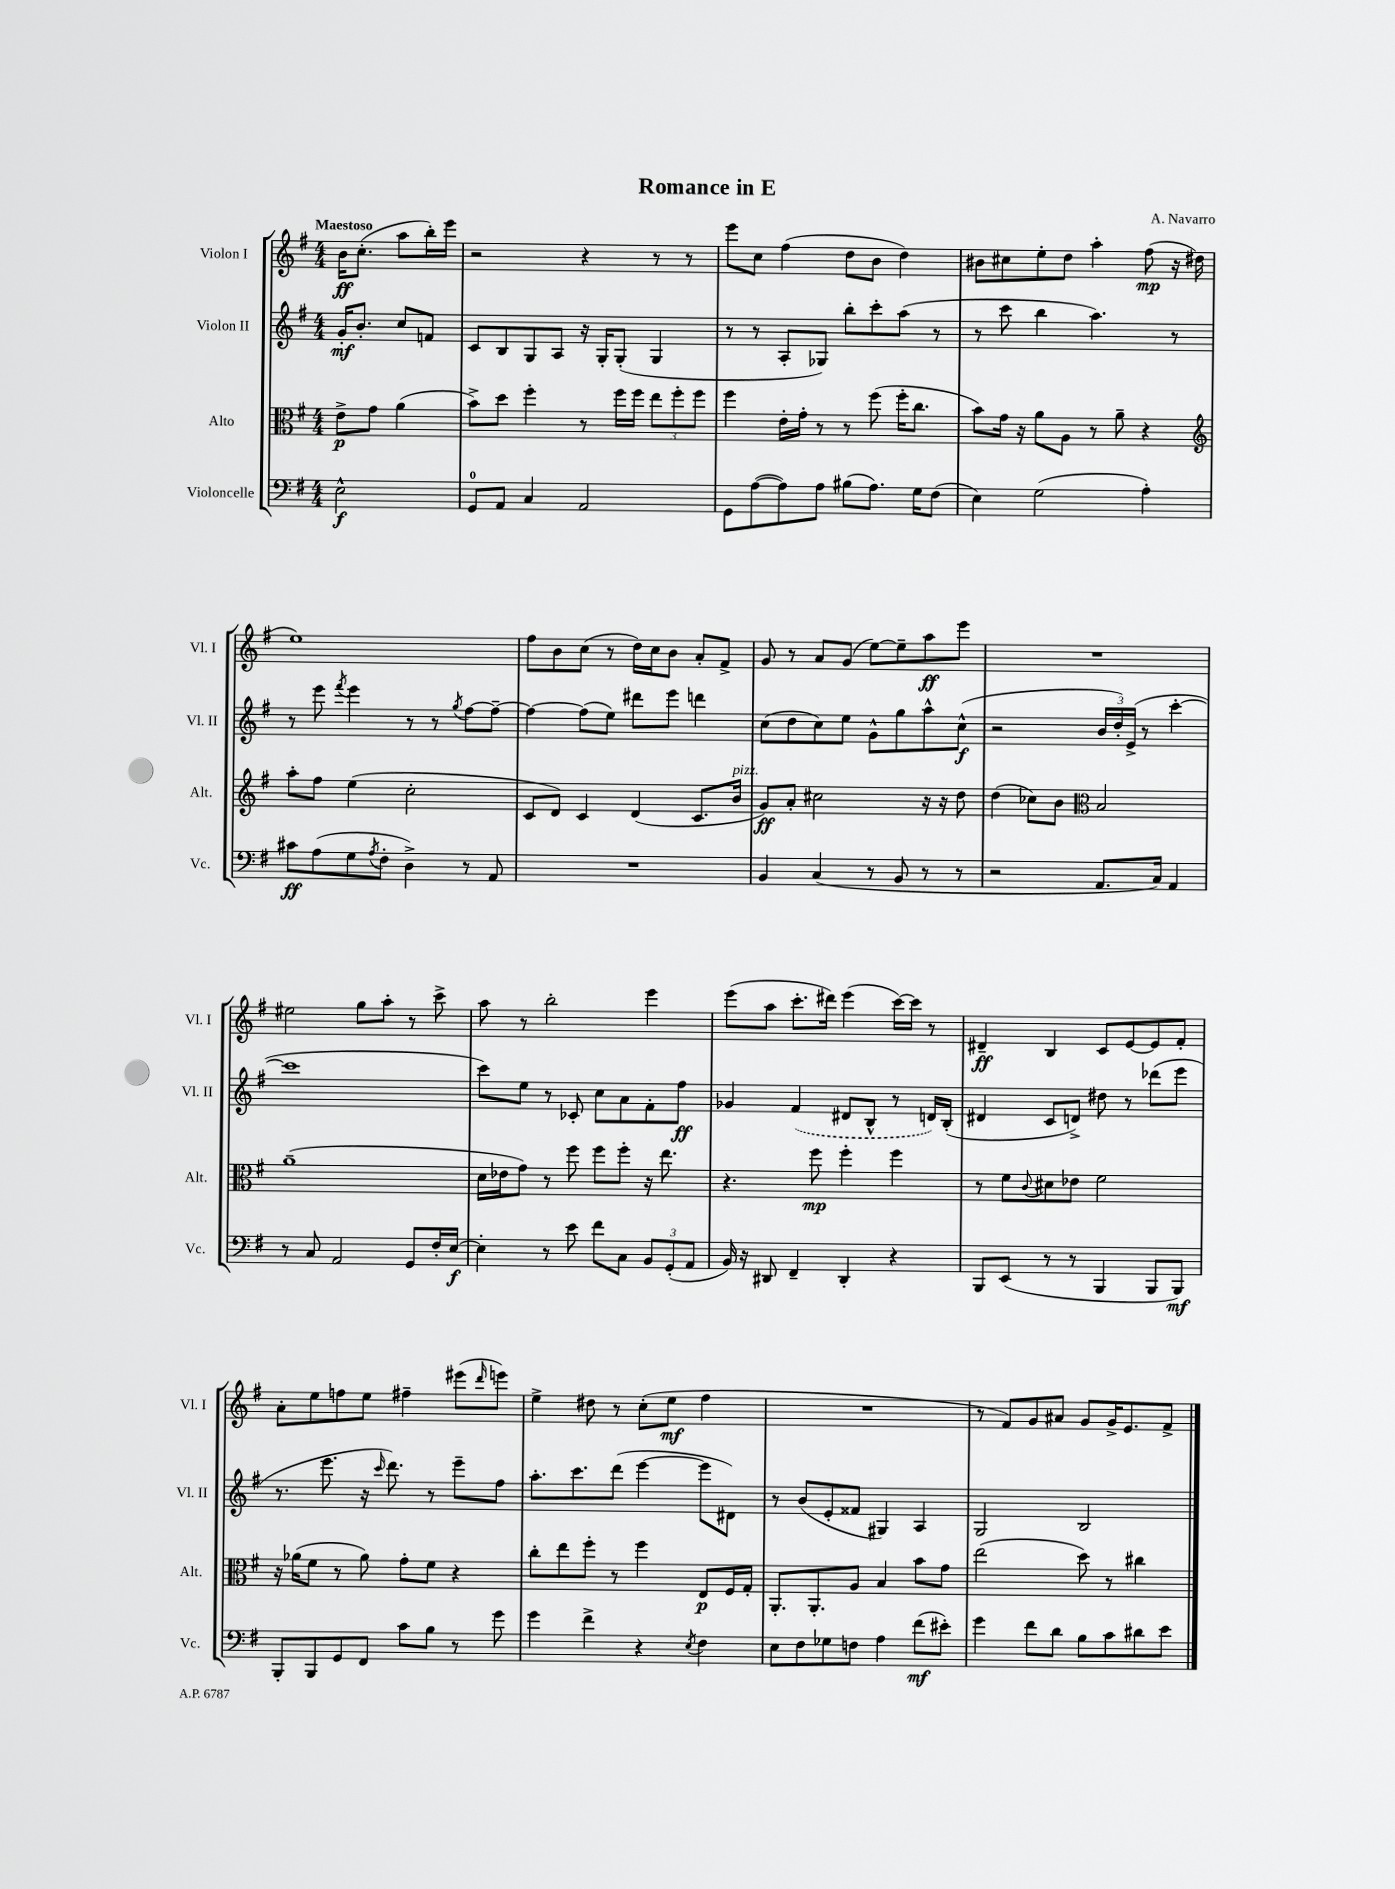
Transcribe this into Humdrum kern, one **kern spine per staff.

**kern	**kern	**kern	**kern
*staff4	*staff3	*staff2	*staff1
*clefF4	*clefC3	*clefG2	*clefG2
*k[f#]	*k[f#]	*k[f#]	*k[f#]
*M4/4	*M4/4	*M4/4	*M4/4
2E^^\	8e^\L	16g'/LK	16b\LK
.	.	8.b'/J	(8.cc'\J
.	8g\J	.	.
.	(4a\	8cc/L	8aa\L
.	.	8f/J	16bb'\L)
.	.	.	16eee\JJ
=	=	=	=
8GG/L	8b^\L)	8c/L	2r
8AA/J	8dd\J	8B/	.
4C/	4ff#'\	8G/	.
.	.	8A/J	.
2AA/	8r	16r	4r
.	.	16G'/LK	.
.	16ff#\LL	(8G'/J	.
.	16ff#\JJ	.	.
.	12ee\L	4G/	8r
.	12ff#'\	.	.
.	.	.	8r
.	12ff#\J	.	.
=	=	=	=
8GG\L	4ff#\	8r	8eee\L
([8A\	.	8r	8cc\J
8A\])	16e'\LL	8A'/L	(4ff#\
.	16g'\JJ	.	.
8A\J	8r	8G-/J)	.
(8B#\L	8r	8bb'\L	8dd\L
8.A\J)	(8ff#\	8ccc'\	8b\J
.	16ff#'\LK	(8aa\J	4dd\)
16G\LK	8.cc\J	.	.
(8F#\J	.	8r	.
=	=	=	=
4E\)	8b\L)	8r	8b#\L
.	16g\Jk	8ccc\	8cc#\
.	16r	.	.
(2G\	8a\L	4bb\	8ee'\
.	8A\J	.	8dd\J
.	8r	4.aa\)	4aa'\
.	8a~\	.	.
4A'\)	4r	.	(8ff#\
.	.	8r	16r
.	.	.	16dd#\
=	=	=	=
*	*clefG2	*	*
8c#\L	8aa'\L	8r	1ee)
(8A\	8ff#\J	8eee\	.
.	.	8qfff#/	.
8G\	(4ee\	4eee\	.
8qA/	.	.	.
8F#'\J	.	.	.
4D^\)	2cc'\	8r	.
.	.	8r	.
.	.	8qgg/	.
8r	.	[8ff#\L	.
8AA/	.	8ff#~\_J	.
=	=	=	=
1r	8c/L	4ff#\_	8ff#\L
.	8d/J)	.	8b\
.	4c/	(8ff#\]L	(8cc\J
.	.	8ee\J)	8r
.	(4d/	8ddd#\L	16dd\LL)
.	.	.	16cc\J
.	.	8eee\J	8b\J
.	8.c/L	4ddd\	8a'/L
.	.	.	8f#^/J
.	16b/Jk	.	.
=	=	=	=
4BB/	8g/L)	(8cc\L	8g/
.	8a'/J	8dd\	8r
(4C/	2cc#\	8cc\)	8a/L
.	.	8ee\J	(8g/J
8r	.	8g^^\L	[8ee\L)
8BB/	.	8gg\	8ee~\]
8r	16r	8aa^^\	8aa\
.	16r	.	.
8r	8dd\	(8cc^^\J	8eee\J
=	=	=	=
2r	(4dd\	2r	1r
.	8cc-\L)	.	.
.	8b\J	.	.
*	*clefC3	*	*
8.AA/L	2B/	24b/LL	.
.	.	24dd'/)	.
.	.	(24e^/JJ	.
.	.	8r	.
16C/Jk)	.	.	.
4AA/	.	[4ccc'\	.
=	=	=	=
8r	(1a~	1ccc]	2ee#\
8C/	.	.	.
2AA/	.	.	.
.	.	.	8gg\L
.	.	.	8aa'\J
8GG/L	.	.	8r
16F#'/L	.	.	8ccc^\
[16E/JJ	.	.	.
=	=	=	=
4E'\]	16d\LL	8ccc\L)	8aa\
.	16e-\J	.	.
.	8g\J)	8ee\J	8r
8r	8r	8r	2bb'\
8e\	8ff#\	8c-'/	.
8f#\L	8ff#\L	8cc\L	.
8C\J	8ff#'\J	8a\	.
12BB/L	16r	8f#'\	4eee\
.	8.ee\	.	.
(12GG'/	.	.	.
.	.	8ff#\J	.
12AA/J	.	.	.
=	=	=	=
16BB/)	4.r	4g-/	(8eee\L
16r	.	.	.
8DD#/	.	.	8aa\J
4FF#~/	.	(4f#/	8.ccc'\L
.	8ff#\	.	.
.	.	.	16ddd#\Jk)
4DD#'/	4ff#'\	8d#/L	(4eee\
.	.	8B^^/J	.
4r	4ff#\	8r	[16ccc\LL)
.	.	.	16ccc\]JJ
.	.	16d/LL)	8r
.	.	(16B'/JJ	.
=	=	=	=
8BBB/L	8r	4d#/	4d#~/
(8EE/J	8f#\L	.	.
.	8qqc/	.	.
8r	8d#\	8c/L	4B/
8r	8e-\J	8d^/J)	.
4BBB/	2f#\	8dd#\	8c/L
.	.	8r	[8e/
8BBB/L	.	(8ddd-\L	8e/]
8BBB/J)	.	8eee\J	8f#'/J
=	=	=	=
8BBB'/L	16r	8.r	8a'\L
.	(16a-\LK	.	.
8BBB/	8f#\J	.	8ee\
.	.	8.eee\	.
8GG/	8r	.	8ff\
8FF#/J	8a-\)	16r	8ee\J
.	.	16qqccc/	.
.	.	8.ddd\)	.
8c\L	8g'\L	.	4ff#~\
8B\J	8f#\J	8r	.
8r	4r	8eee~\L	(8eee#\L
.	.	.	16qqddd/
8g\	.	8ff#\J	8eee\J)
=	=	=	=
4g\	8cc'\L	8.aa'\L	4ee^\
.	8ee\	.	.
.	.	8.ccc\	.
4f#^\	8ff#'\J	.	8dd#\
.	8r	(8ddd\J	8r
4r	4ff#\	[4eee\	(8cc'\L
.	.	.	8ee\J
8qE/	.	.	.
4F#\	8E/L	8eee\]L	4ff#\
.	16F#/L	8d#\J)	.
.	16G'/JJ	.	.
=	=	=	=
8E\L	8.AA'/L	8r	1r
8F#\	.	(8b/L	.
.	8.AA'/	.	.
8G-\	.	8e'/	.
8F\J	8A/J	8f##/J	.
4A\	4B/	4G#/)	.
(8f#\L	8b\L	4A/	.
8e#'\J)	8g\J	.	.
=	=	=	=
4g\	(2ee\	2G/	8r
.	.	.	8f#/L)
8f#\L	.	.	8g/
8d\J	.	.	8a#/J
8B\L	8dd\)	2B/	8g/L
8c\	8r	.	16g^/K
.	.	.	8.e/
8d#\	4cc#\	.	.
8e\J	.	.	8f#^/J
==	==	==	==
*-	*-	*-	*-
